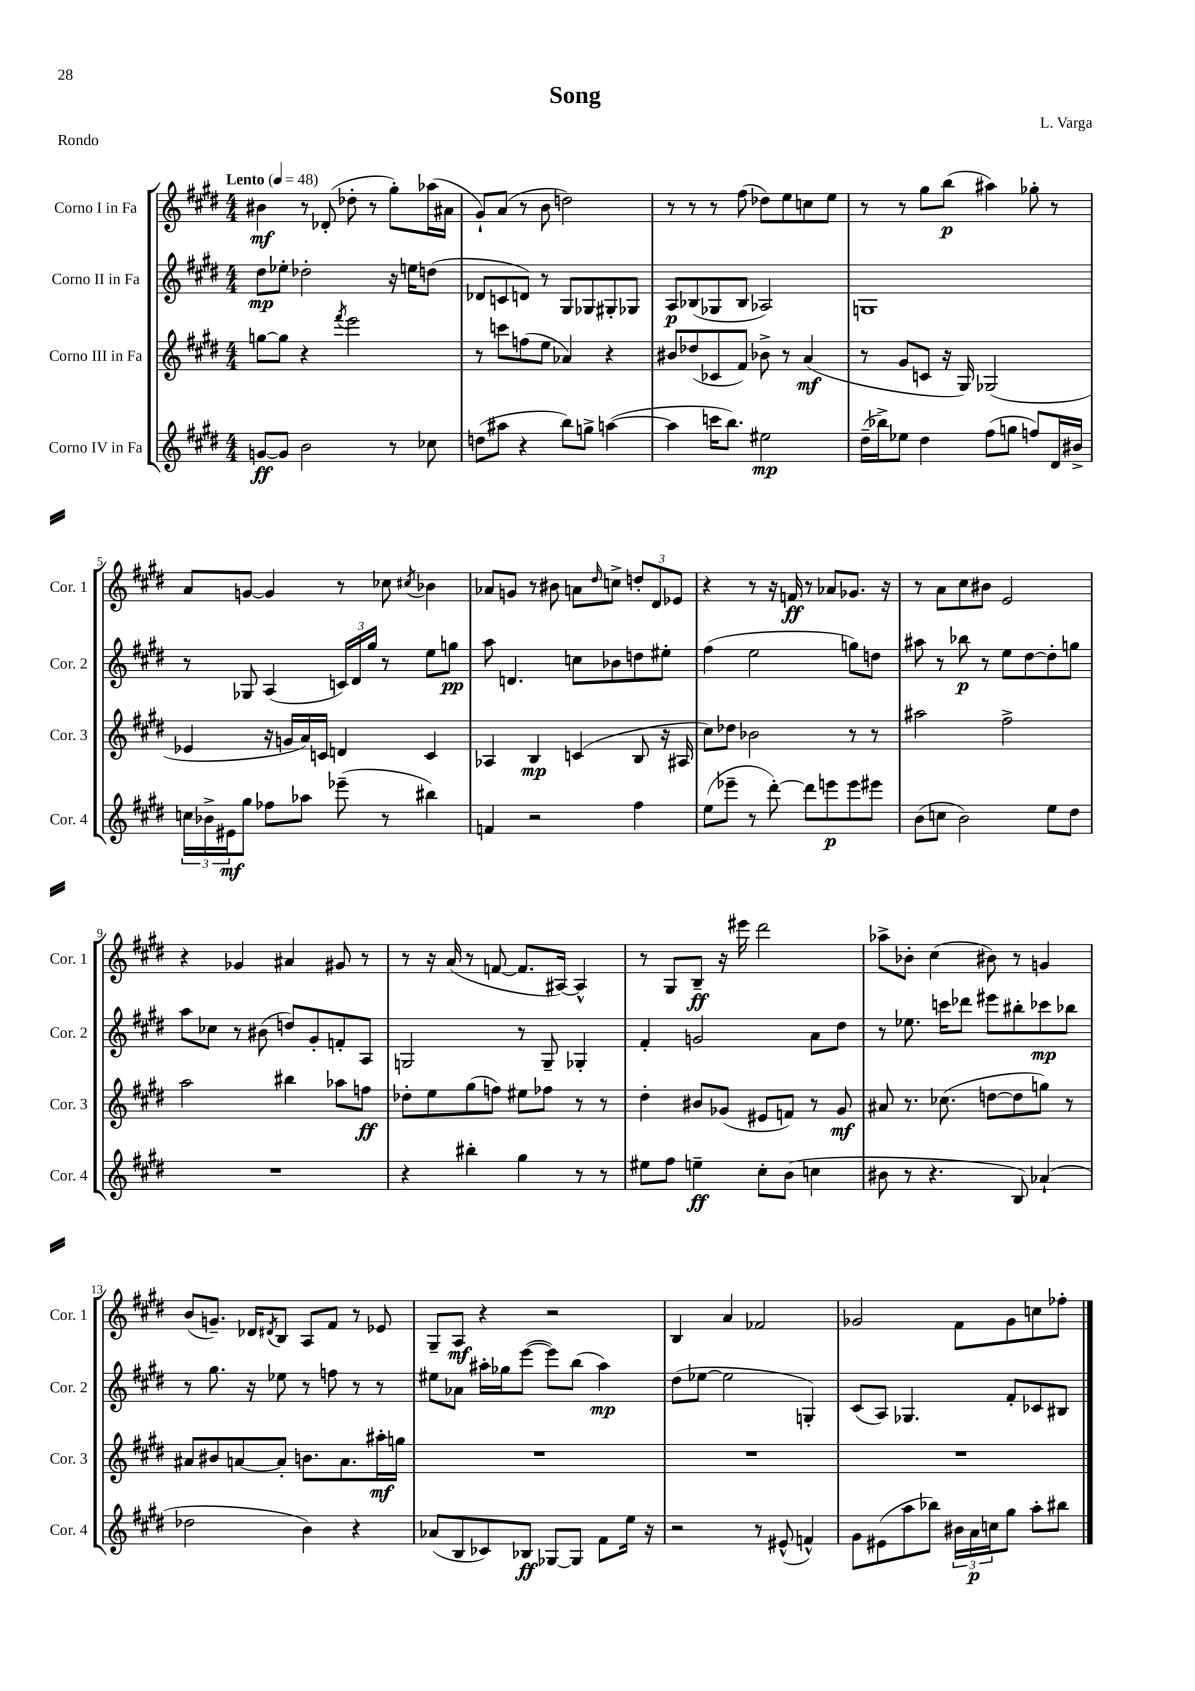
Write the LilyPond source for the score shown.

\header { title = "Song" composer = "L. Varga" piece = "Rondo" }
<<
\new StaffGroup <<
\new Staff = "s0" \with { instrumentName = "Corno I in Fa" shortInstrumentName = "Cor. 1" } {
    \clef treble \key e \major \numericTimeSignature \time 4/4 \tempo "Lento" 4 = 48
    bis'4\mf r8 des'8-.( des''8-. r8 gis''8-.) aes''16( ais'16 |
    gis'8-!) a'8( r8 b'8 d''2) |
    r8 r8 r8 fis''8( des''8) e''8 c''8 e''8 |
    r8 r8 gis''8 b''8\p( ais''4) ges''8-. r8 |
    a'8 g'8~ g'4 r8 ces''8 \acciaccatura { cis''8 } bes'4 |
    aes'8 g'8 r8 bis'8 a'8 \grace { dis''16 } c''8-> \tuplet 3/2 { d''8-. dis'8 ees'8 } |
    r4 r8 r16 f'16\ff r8 aes'8 ges'8. r16 |
    r8 a'8 cis''8 bis'8 e'2 |
    r4 ges'4 ais'4 gis'8 r8 |
    r8 r16 a'16( r8 f'8~ f'8. ais16~) ais4-^ |
    r8 gis8 b8--\ff r16 eis'''16 dis'''2 |
    aes''8-> bes'8-. cis''4( bis'8) r8 g'4 |
    b'8( g'8.--) des'16 \acciaccatura { dis'8 } b8 a8 fis'8 r8 ees'8 |
    gis8-- a8\mf r4 r2 |
    b4 a'4 fes'2 |
    ges'2 fis'8 ges'8 c''8 fes''8-. \bar "|." |
}
\new Staff = "s1" \with { instrumentName = "Corno II in Fa" shortInstrumentName = "Cor. 2" } {
    \clef treble \key e \major \numericTimeSignature \time 4/4
    dis''8\mp ees''8-. des''2-. r16 e''16 d''8( |
    des'8 c'8 d'8) r8 gis8 ges8 gis8-. ges8 |
    a8\p bes8( ges8 bes8 aes2) |
    g1 |
    r8 ges8 a4( \tuplet 3/2 { c'16) dis'16 gis''16 } r8 e''8 g''8\pp |
    a''8 d'4. c''8 bes'8 d''8 eis''8-. |
    fis''4( e''2 g''8) d''8 |
    ais''8 r8 bes''8\p r8 e''8 dis''8~ dis''8-. g''8 |
    a''8 ces''8 r8 bis'8( d''8) gis'8-. f'8-. a8 |
    g2 r8 g8-- ges4-. |
    fis'4-. g'2 a'8 dis''8 |
    r8 ees''8. c'''16 des'''8 eis'''8 bis''8-. ces'''8\mp bes''8 |
    r8 gis''8. r16 ees''8 r8 f''8 r8 r8 |
    eis''8 aes'8 ais''16-. ges''16 e'''8~( e'''8) b''8( ais''4\mp) |
    dis''8( ees''8~ ees''2 g4-.) |
    cis'8( a8) ges4. fis'8-. ces'8 bis8 \bar "|." |
}
\new Staff = "s2" \with { instrumentName = "Corno III in Fa" shortInstrumentName = "Cor. 3" } {
    \clef treble \key e \major \numericTimeSignature \time 4/4
    g''8~ g''8 r4 \acciaccatura { fis'''8 } e'''2 |
    r8 c'''8 f''8( e''8 aes'4) r4 |
    bis'8 des''8( ces'8 fis'8) bes'8-> r8 a'4\mf( |
    r8 gis'8 c'8 r16 gis16) ges2( |
    ees'4 r16 g'16 a'16) c'16 d'4 c'4 |
    aes4 b4\mp c'4( b8 r16 ais16 |
    cis''8) des''8 bes'2 r8 r8 |
    ais''2 fis''2-> |
    a''2 bis''4 aes''8 f''8\ff |
    des''8-. e''8 gis''8( f''8) eis''8 fes''8 r8 r8 |
    dis''4-. bis'8 ges'8( eis'8 f'8) r8 ges'8\mf |
    ais'8 r8. ces''8.( d''8~ d''8 g''8) r8 |
    ais'8 bis'8 a'8~ a'8-. b'8. a'8. ais''16-.\mf g''16 |
    R1 |
    R1 |
    R1 \bar "|." |
}
\new Staff = "s3" \with { instrumentName = "Corno IV in Fa" shortInstrumentName = "Cor. 4" } {
    \clef treble \key e \major \numericTimeSignature \time 4/4
    g'8~\ff g'8 b'2 r8 ces''8 |
    d''8( ais''8 r4 b''8) g''8-> a''4~( |
    a''4 c'''16 b''8.) eis''2\mp |
    dis''16--( bes''16->) ees''8 dis''4 fis''8( g''8 f''8) dis'16 bis'16-> |
    \tuplet 3/2 { c''16 bes'16-> eis'16\mf } gis''8 fes''8 aes''8 ees'''8--( r8 bis''4) |
    f'4 r2 fis''4 |
    e''8( ees'''8-- r8 dis'''8~-.) dis'''8 e'''8\p e'''8 eis'''8 |
    b'8( c''8 b'2) e''8 dis''8 |
    R1 |
    r4 bis''4-. gis''4 r8 r8 |
    eis''8 fis''8 e''4--\ff cis''8-. b'8( c''4 |
    bis'8 r8 r4. b8) aes'4-!( |
    des''2 b'4) r4 |
    aes'8( b8 ces'8) bes8\ff ges8~ ges8 fis'8 e''16 r16 |
    r2 r8 eis'8-^( f'4-^) |
    gis'8 eis'8( a''8 bes''8) \tuplet 3/2 { bis'16 a'16\p c''16 } gis''8 a''8-. bis''8 \bar "|." |
}
>>
>>
